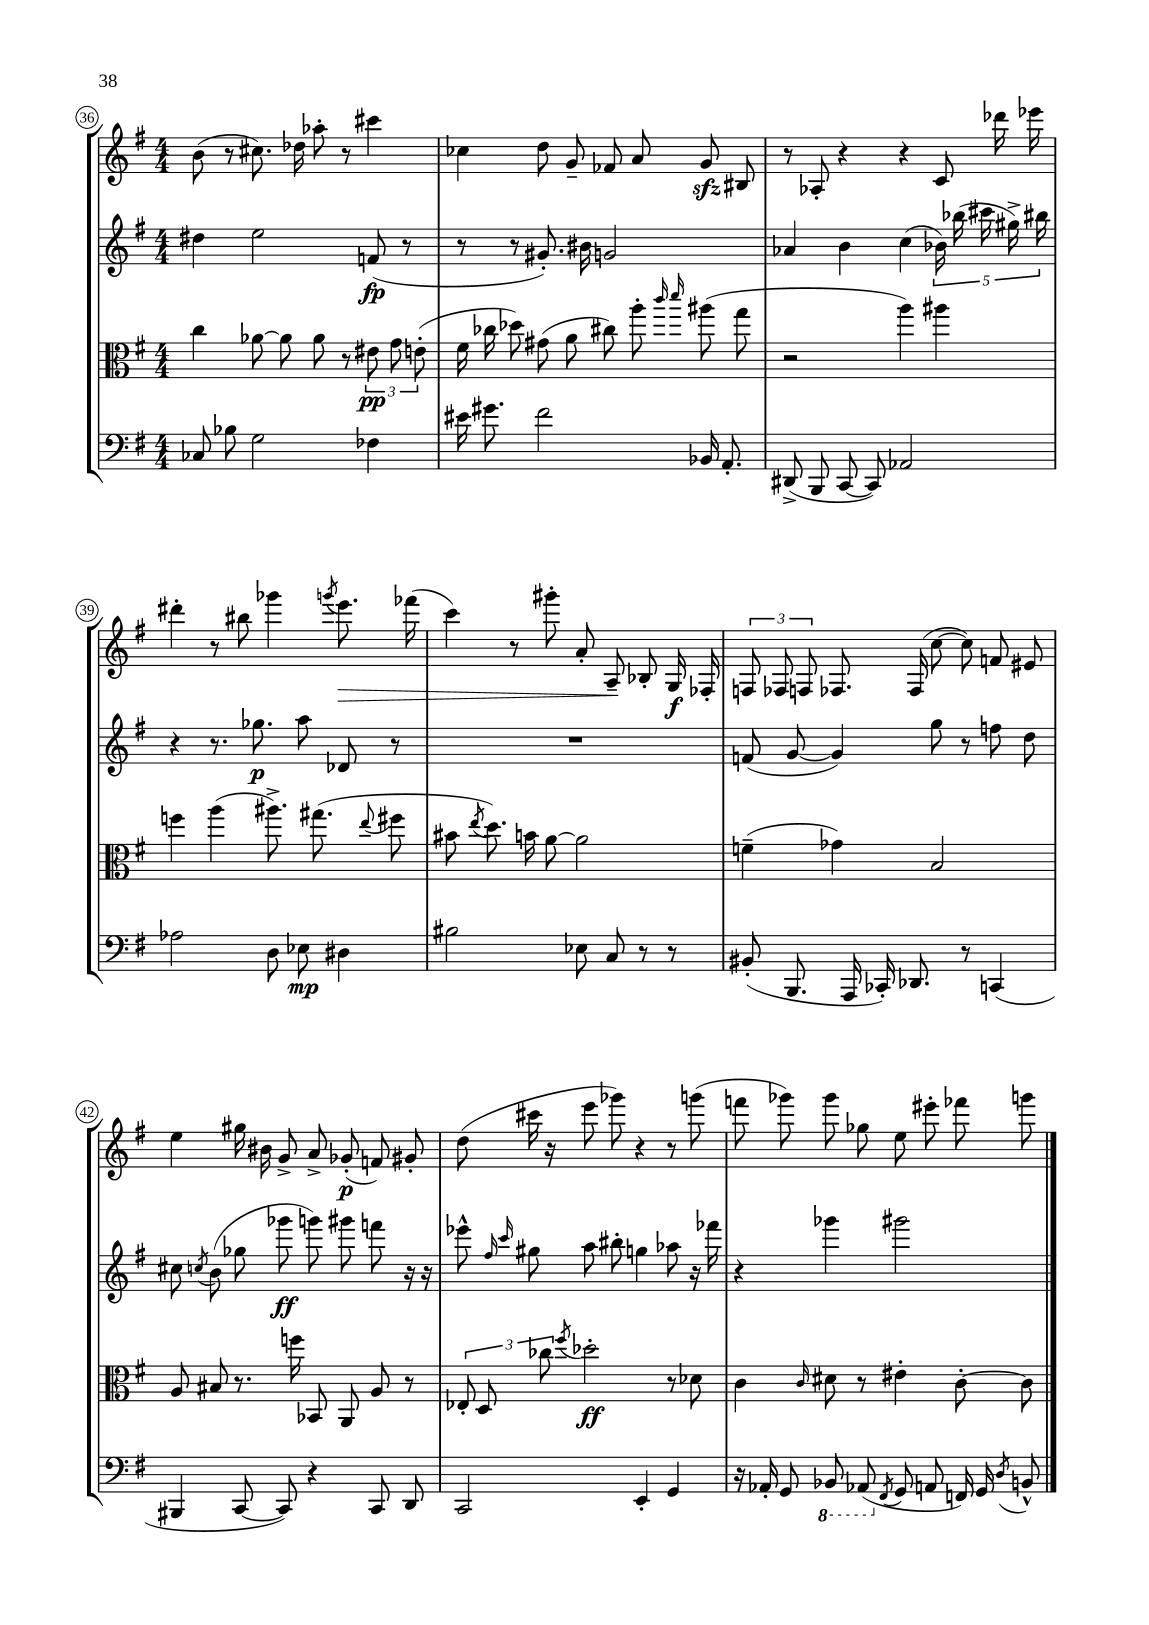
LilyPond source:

<<
\new StaffGroup <<
\new Staff = "s0" {
    \clef treble \key g \major \numericTimeSignature \time 4/4
    \autoBeamOff b'8( r8 cis''8.) des''16 aes''8-. r8 cis'''4 |
    ces''4 d''8 g'8-- fes'8 a'8 g'8\sfz bis8 |
    r8 aes8-. r4 r4 c'8 des'''16 ees'''16 |
    dis'''4-. r8 bis''8 ges'''4 \acciaccatura { g'''8 } e'''8.\> fes'''16( |
    c'''4) r8 gis'''8-. a'8-. a8--\! bes8-. g16\f fes16-. |
    \tuplet 3/2 { f8 fes8 f8 } fes8. fes16( c''8~ c''8) f'8 eis'8 |
    e''4 gis''16 bis'16 g'8-> a'8-> ges'8-.\p( f'8) gis'8-. |
    d''8( cis'''16 r16 e'''8 ges'''8) r4 r8 g'''8( |
    f'''8 ges'''8) ges'''8 ges''8 e''8 eis'''8-. fes'''8 g'''8 \bar "|." |
}
\new Staff = "s1" {
    \clef treble \key g \major \numericTimeSignature \time 4/4
    \autoBeamOff dis''4 e''2 f'8\fp( r8 |
    r8 r8 gis'8.-.) bis'16 g'2 |
    aes'4 b'4 c''4( \tuplet 5/4 { bes'16) bes''16( cis'''16 gis''16->) bis''16 } |
    r4 r8. ges''8.\p a''8 des'8 r8 |
    R1 |
    f'8( g'8~ g'4) g''8 r8 f''8 d''8 |
    cis''8 \acciaccatura { c''8 } b'8( ges''8 ges'''8\ff g'''8) gis'''8 f'''8 r16 r16 |
    ees'''8-^ \grace { fis''16 c'''16 } gis''8 a''8 bis''8-. g''4 aes''8 r16 fes'''16 |
    r4 ges'''4 gis'''2 \bar "|." |
}
\new Staff = "s2" {
    \clef alto \key g \major \numericTimeSignature \time 4/4
    \autoBeamOff c''4 aes'8~ aes'8 aes'8 r8 \tuplet 3/2 { eis'8\pp g'8 e'8-.( } |
    fis'16 ces''16 des''8) gis'8( a'8 cis''8) a''8-. \grace { c'''16 d'''16 } ais''8( g''8 |
    r2 a''4) ais''4 |
    f''4 a''4( ais''8.->) gis''8.( \appoggiatura { e''8 } fis''8 |
    bis'8 \acciaccatura { e''8 } d''8.) b'16 a'8~ a'2 |
    f'4--( ges'4) b2 |
    a8 bis8 r8. f''16 bes,8 a,8 a8 r8 |
    \tuplet 3/2 { ees8-. d8 ces''8 } \acciaccatura { fis''8 } des''2-.\ff r8 des'8 |
    c'4 \grace { c'16 } dis'8 r8 eis'4-. c'8~-. c'8 \bar "|." |
}
\new Staff = "s3" {
    \clef bass \key g \major \numericTimeSignature \time 4/4
    \autoBeamOff ces8 bes8 g2 fes4 |
    eis'16 gis'8. fis'2 bes,16 a,8.-. |
    dis,8->( b,,8 c,8~ c,8) aes,2 |
    aes2 d8 ees8\mp dis4 |
    bis2 ees8 c8 r8 r8 |
    bis,8-.( b,,8. a,,16 ces,16-.) des,8. r8 c,4( |
    bis,,4 c,8~ c,8) r4 c,8 d,8 |
    c,2 e,4-. g,4 |
    r16 aes,16-. g,8 \ottava #-1 bes,,8 aes,,8( \ottava #0 \acciaccatura { fis,8 } g,8 a,8 f,16) g,16 \acciaccatura { d8 } b,!8-^ \bar "|." |
}
>>
>>
\layout { \context { \Score currentBarNumber = #36 \override BarNumber.stencil = #(make-stencil-circler 0.1 0.3 ly:text-interface::print) } }
